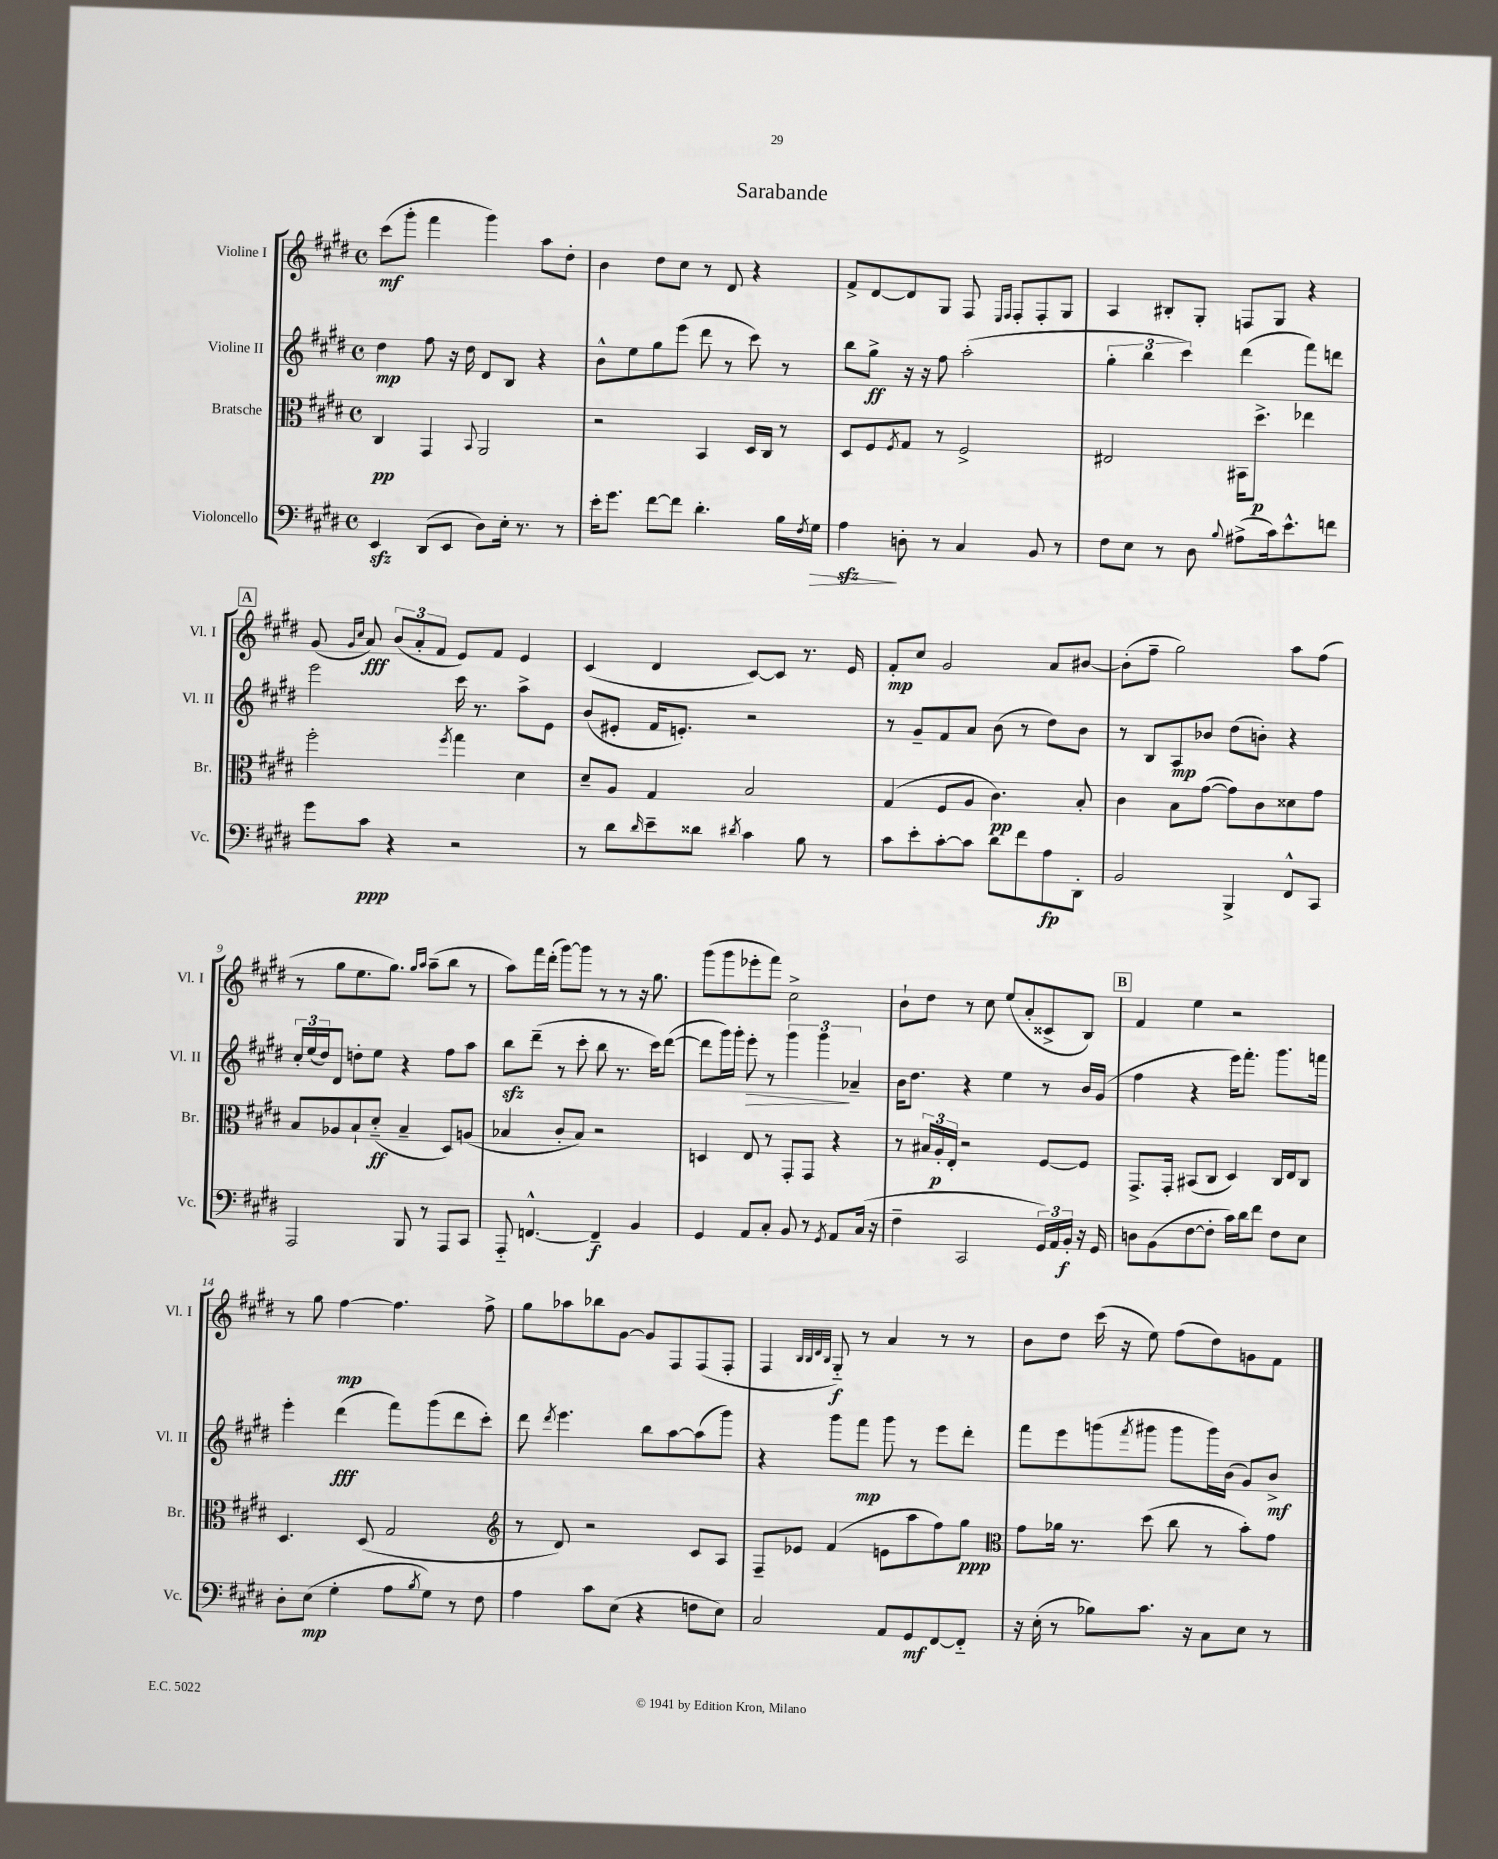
\header { title = "Sarabande" }
<<
\new StaffGroup <<
\new Staff = "s0" \with { instrumentName = "Violine I" shortInstrumentName = "Vl. I" } {
    \clef treble \key e \major \defaultTimeSignature \time 4/4
    cis'''8\mf( gis'''8-. fis'''4 gis'''4) a''8 dis''8-. |
    b'4 dis''8 cis''8 r8 dis'8 r4 |
    fis'8-> dis'8~ dis'8 gis8 fis8 \grace { e16 fis16 } fis8-. fis8-. gis8 |
    a4 bis8-. gis8-. f8 gis8 r4 |
    \mark \markup { \box "A" } gis'8( \grace { gis'16 cis''16 } a'8\fff) \tuplet 3/2 { b'8( a'8-. fis'8 } e'8) fis'8 e'4 |
    cis'4( dis'4 cis'8~) cis'8 r8. e'16 |
    fis'8-.\mp cis''8 gis'2 a'8 bis'8~ |
    bis'8-.( fis''8-- gis''2) a''8 fis''8( |
    r8 gis''8 e''8. gis''8.) \grace { gis''16 a''16 } a''8--( b''8 r8 |
    a''8) fis'''16 dis'''16-.( gis'''8~) gis'''8 r8 r8 r16 gis''8. |
    gis'''8( gis'''8 ees'''8-. fis'''8) cis''2-> |
    b'8-! dis''8 r8 cis''8 e''8( a'8-. cisis'8-> b8) |
    \mark \markup { \box "B" } fis'4 e''4 r2 |
    r8 gis''8 fis''4~\mp fis''4. fis''8-> |
    gis''8 aes''8 bes''8 gis'8~ gis'8 fis8 fis8( fis8-. |
    fis4 \grace { b32 b32 dis'32 b32 } gis8-_\f) r8 a'4 r8 r8 |
    b'8 dis''8 cis'''16( r16 e''8) fis''8( dis''8) g'8 fis'8 \bar "|." |
}
\new Staff = "s1" \with { instrumentName = "Violine II" shortInstrumentName = "Vl. II" } {
    \clef treble \key e \major \defaultTimeSignature \time 4/4
    dis''4\mp fis''8 r16 dis''16 dis'8 b8 r4 |
    b'8-^ e''8 gis''8 e'''8( dis'''8 r8 cis'''8) r8 |
    b''8 gis''8->\ff r16 r16 fis''8 a''2-.( |
    \tuplet 3/2 { gis''4-. b''4 cis'''4) } dis'''4( fis'''8) d'''8 |
    \mark \markup { \box "A" } e'''2 cis'''16 r8. a''8-> e'8 |
    b'8( eis'8-. fis'16 e'8.-.) r2 |
    r8 gis'8-- fis'8 a'8 b'8( r8 dis''8) b'8 |
    r8 b8 a8\mp bes'8 dis''8( b'8-.) r4 |
    \tuplet 3/2 { cis''16-. e''16( dis''16) } dis'8 d''8-. e''8 r4 fis''8 a''8 |
    b''8\sfz dis'''8--( r8 cis'''8-. b''8 r8. cis'''16) dis'''8~( |
    dis'''8 gis'''16) gis'''16-. e'''8-.\> r8 \tuplet 3/2 { gis'''4 gis'''4\! aes'4-- } |
    b'16 dis''8. r4 e''4 r8 b'16 gis'16( |
    \mark \markup { \box "B" } fis''4 r4 e'''16) fis'''8.-. gis'''8. f'''16 |
    e'''4-. dis'''4\fff( fis'''8) gis'''8( dis'''8 cis'''8-.) |
    dis'''8 \acciaccatura { dis'''8 } e'''4. b''8 a''8~ a''8( gis'''8) |
    r4 gis'''8 fis'''8\mp gis'''8 r8 e'''8 dis'''8-. |
    fis'''8 e'''8 g'''8( \acciaccatura { fis'''8 } gis'''8 gis'''8 gis'''16) b'16( gis'8) b'8->\mf \bar "|." |
}
\new Staff = "s2" \with { instrumentName = "Bratsche" shortInstrumentName = "Br." } {
    \clef alto \key e \major \defaultTimeSignature \time 4/4
    cis4\pp gis,4 \appoggiatura { b,8 } a,2 |
    r2 b,4 dis16 cis16 r8 |
    dis8 fis8 \acciaccatura { fis8 } gis8 r8 fis2-> |
    eis2 bis,16 dis''8.->\p ees''4 |
    \mark \markup { \box "A" } fis''2-. \acciaccatura { fis''8 } gis''4 dis'4 |
    dis'8-- a8 gis4 b2 |
    gis4( fis8 a8 cis'4.\pp) b8-. |
    cis'4 b8 gis'8~( gis'8) cis'8 disis'8 gis'8 |
    b8 aes8 b8-! dis'8-_\ff( b4-- dis8) a8( |
    bes4 cis'8-. bes8) r2 |
    d4 e8 r8 gis,8-. gis,8 r4 |
    r8 \tuplet 3/2 { bis16 a16-.\p e16-. } r2 fis8~ fis8 |
    \mark \markup { \box "B" } gis,8.-> gis,16-. bis,8( cis8 dis4) cis16 e16 cis8 |
    dis4. dis8( gis2 |
    \clef treble r8 dis'8) r2 cis'8 a8 |
    fis8-- ees'8 fis'4( e'8 a''8 fis''8) gis''8\ppp |
    \clef alto gis'8 aes'16 r8. dis''8( cis''8 r8 b'8-.) gis'8 \bar "|." |
}
\new Staff = "s3" \with { instrumentName = "Violoncello" shortInstrumentName = "Vc." } {
    \clef bass \key e \major \defaultTimeSignature \time 4/4
    e,4\sfz dis,8( e,8 dis8) e16-. r8. r8 |
    e'16-. gis'8. fis'8~ fis'8 dis'4.-. b16 \acciaccatura { fis8 } gis16\> |
    a4\sfz\! d8-. r8 cis4 b,8 r8 |
    fis8 e8 r8 dis8 \appoggiatura { b8 } ais8->( cis'16) e'8.-^ f'8 |
    \mark \markup { \box "A" } gis'8 cis'8\ppp r4 r2 |
    r8 dis'8 \grace { dis'16 } e'8-- disis'8 \acciaccatura { dis'8 } cis'4 b8 r8 |
    cis'8 e'8-. cis'8~-. cis'8 dis'8 fis'8 a8\fp dis,8-. |
    b,2 b,,4-> fis,8-^ cis,8 |
    a,,2 b,,8 r8 a,,8 cis,8 |
    a,,8-_ f,4.~-^ f,4--\f b,4 |
    gis,4 a,8 cis8-. b,8 r8 \acciaccatura { gis,8 } a,8 cis16( r16 |
    fis4-- cis,2 \tuplet 3/2 { gis,16) a,16 b,16-.\f } r16 gis,16 |
    \mark \markup { \box "B" } d8 b,8( fis8~ fis8-. cis'16) dis'16 fis'8 fis8 e8 |
    dis8-. e8\mp( gis4-. a8 \acciaccatura { b8 } gis8) r8 fis8 |
    a4 cis'8 e8( r4 f8 e8) |
    cis2 a,8 gis,8\mf fis,8~ fis,8-_ |
    r16 e16-.( r8 bes8) cis'8. r16 cis8 e8 r8 \bar "|." |
}
>>
>>
